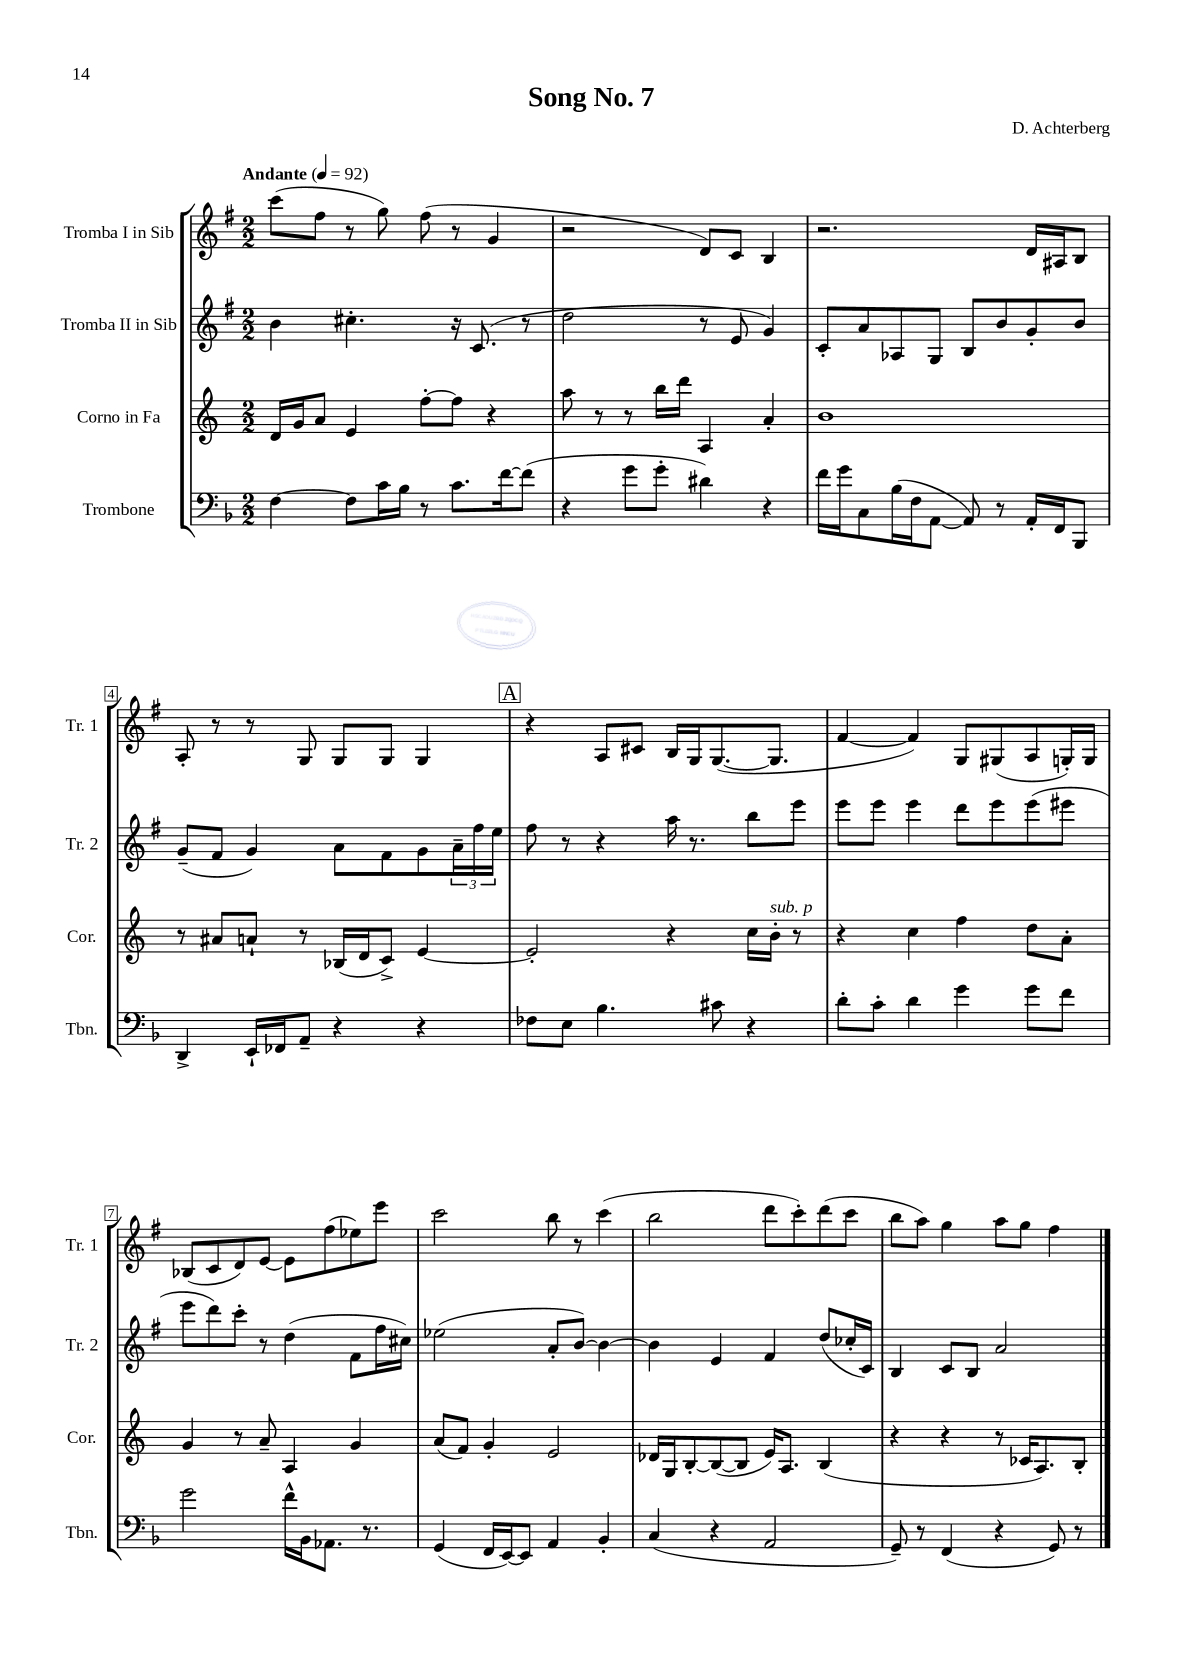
\header { title = "Song No. 7" composer = "D. Achterberg" }
<<
\new StaffGroup <<
\new Staff = "s0" \with { instrumentName = "Tromba I in Sib" shortInstrumentName = "Tr. 1" } {
    \clef treble \key g \major \numericTimeSignature \time 2/2 \tempo "Andante" 4 = 92
    c'''8( fis''8 r8 g''8) fis''8( r8 g'4 |
    r2 d'8) c'8 b4 |
    r2. d'16 ais16 b8 |
    a8-. r8 r8 g8 g8 g8 g4 |
    \mark \markup { \box "A" } r4 a8 cis'8 b16 g16 g8.~( g8. |
    fis'4~ fis'4) g8 gis8( a8 g16-.) g16 |
    bes8( c'8 d'8) e'8~ e'8 fis''8( ees''8) e'''8 |
    c'''2 b''8 r8 c'''4( |
    b''2 d'''8 c'''8-.) d'''8( c'''8 |
    b''8 a''8) g''4 a''8 g''8 fis''4 \bar "|." |
}
\new Staff = "s1" \with { instrumentName = "Tromba II in Sib" shortInstrumentName = "Tr. 2" } {
    \clef treble \key g \major \numericTimeSignature \time 2/2
    b'4 cis''4.-. r16 c'8.( r8 |
    d''2 r8 e'8 g'4) |
    c'8-. a'8 aes8 g8 b8 b'8 g'8-. b'8 |
    g'8--( fis'8 g'4) a'8 fis'8 g'8 \tuplet 3/2 { a'16-- fis''16 e''16 } |
    \mark \markup { \box "A" } fis''8 r8 r4 a''16 r8. b''8 e'''8 |
    e'''8 e'''8 e'''4 d'''8 e'''8 e'''8( eis'''8 |
    e'''8 d'''8) c'''8-. r8 d''4( fis'8 fis''16 cis''16) |
    ees''2( a'8-. b'8~) b'4~ |
    b'4 e'4 fis'4 d''8( ces''16-. c'16) |
    b4 c'8 b8 a'2 \bar "|." |
}
\new Staff = "s2" \with { instrumentName = "Corno in Fa" shortInstrumentName = "Cor." } {
    \clef treble \key c \major \numericTimeSignature \time 2/2
    d'16 g'16 a'8 e'4 f''8~-. f''8 r4 |
    a''8 r8 r8 b''16 d'''16 a4 a'4-. |
    b'1 |
    r8 ais'8 a'8-! r8 bes16( d'16 c'8->) e'4~ |
    \mark \markup { \box "A" } e'2-. r4 c''16 b'16-.^\markup { \italic "sub. p" } r8 |
    r4 c''4 f''4 d''8 a'8-. |
    g'4 r8 a'8-- a4 g'4 |
    a'8( f'8) g'4-. e'2 |
    des'16 g16 b8~-. b8~( b8 e'16) a8. b4( |
    r4 r4 r8 ces'16 a8.) b8-. \bar "|." |
}
\new Staff = "s3" \with { instrumentName = "Trombone" shortInstrumentName = "Tbn." } {
    \clef bass \key f \major \numericTimeSignature \time 2/2
    f4~ f8 c'16 bes16 r8 c'8. f'16~ f'8( |
    r4 g'8 g'8-. dis'4) r4 |
    f'16 g'16 c8 bes16( f16 a,8~ a,8) r8 a,16-. f,16 bes,,8 |
    d,4-> e,16-! fes,16 a,8-- r4 r4 |
    \mark \markup { \box "A" } fes8 e8 bes4. cis'8 r4 |
    d'8-. c'8-. d'4 g'4 g'8 f'8 |
    g'2 f'16-^ bes,16 aes,8. r8. |
    g,4( f,16 e,16~) e,8 a,4 bes,4-. |
    c4( r4 a,2 |
    g,8--) r8 f,4( r4 g,8) r8 \bar "|." |
}
>>
>>
\layout { \context { \Score \override BarNumber.stencil = #(make-stencil-boxer 0.1 0.3 ly:text-interface::print) } }
